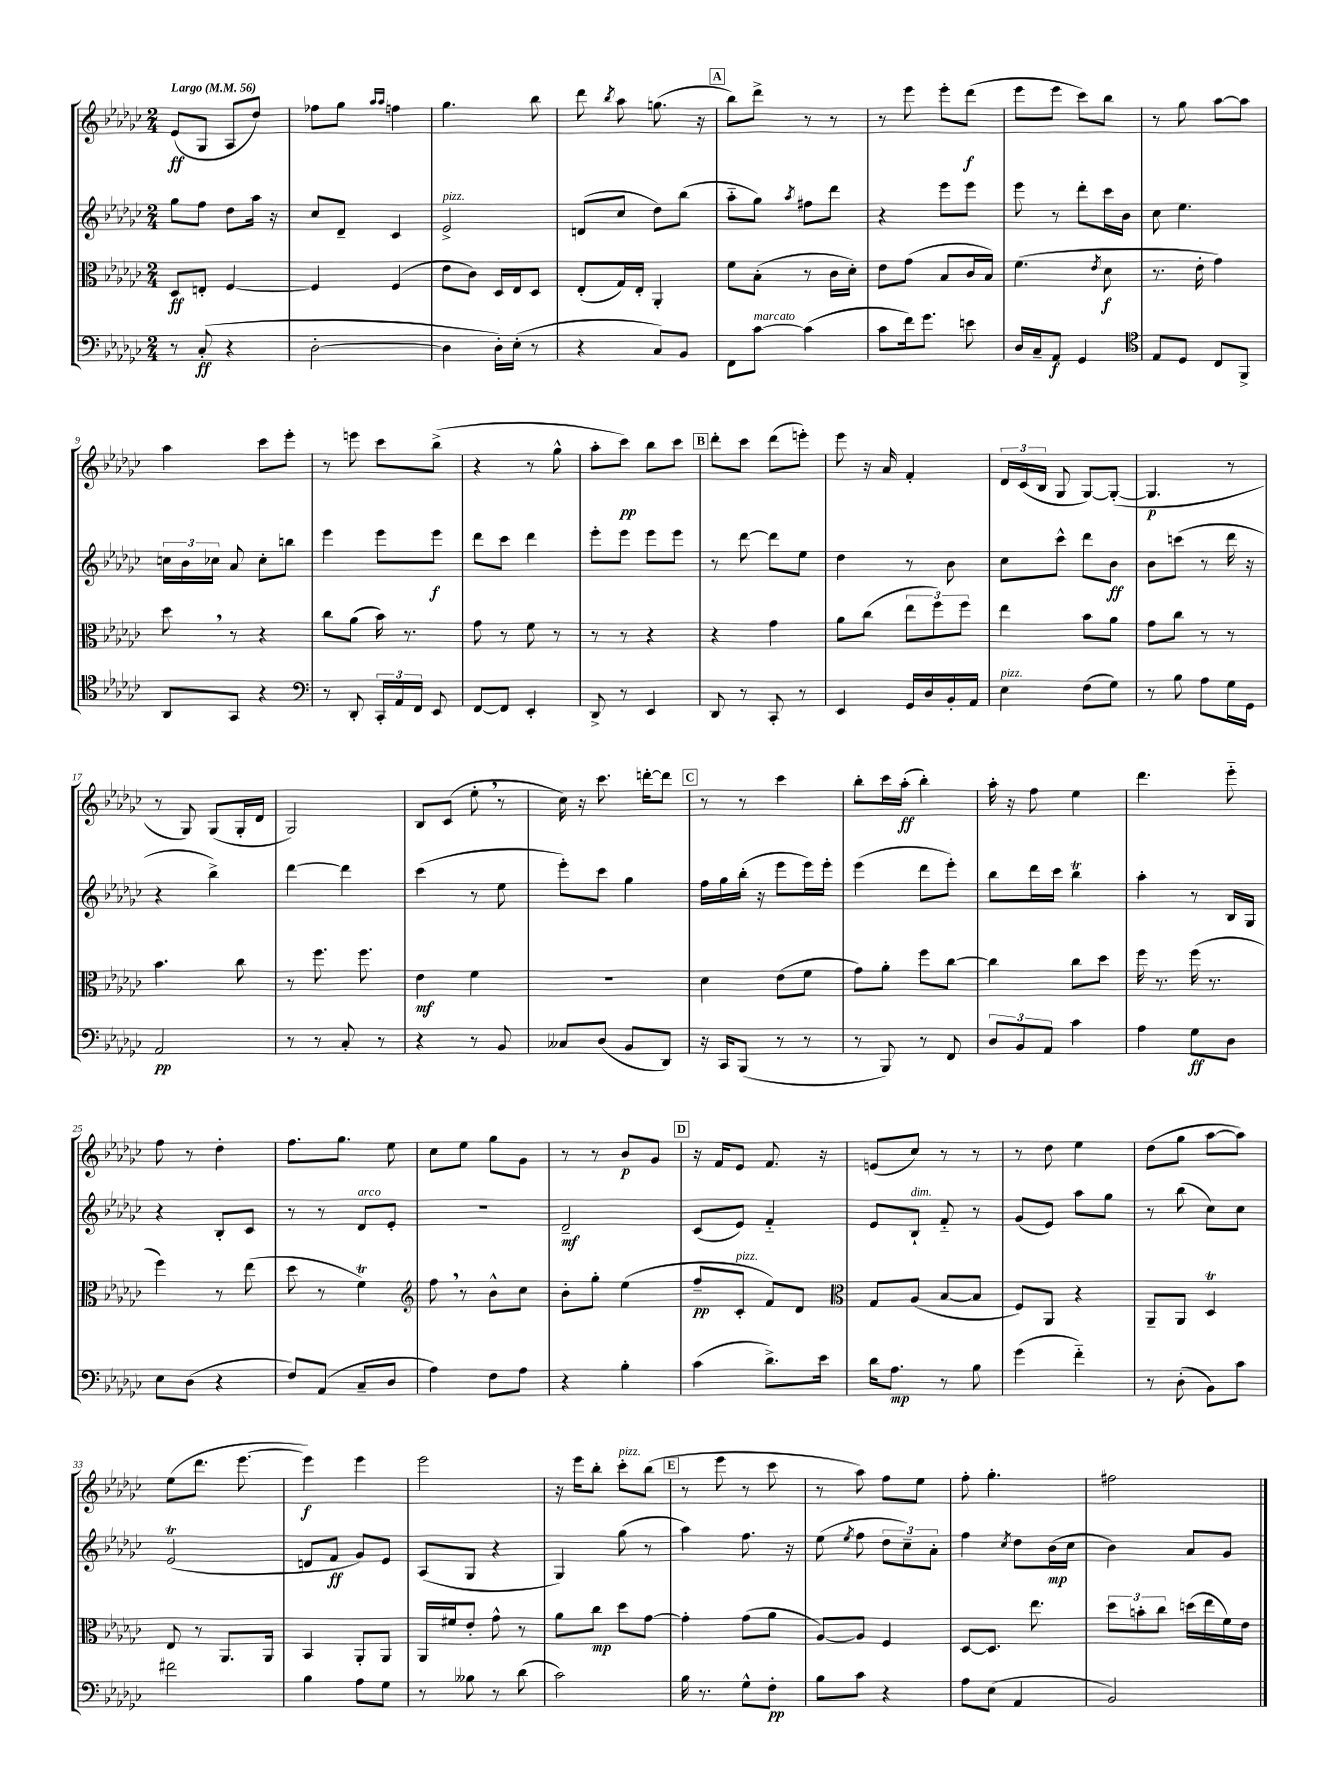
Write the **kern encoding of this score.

**kern	**kern	**kern	**kern
*staff4	*staff3	*staff2	*staff1
*clefF4	*clefC3	*clefG2	*clefG2
*k[b-e-a-d-g-c-]	*k[b-e-a-d-g-c-]	*k[b-e-a-d-g-c-]	*k[b-e-a-d-g-c-]
*M2/4	*M2/4	*M2/4	*M2/4
*MM56	*MM56	*MM56	*MM56
8r	8D-	8gg-	(8e-
(8C-'	8E'	8ff	8G-
4r	[4F	8dd-	8A-
.	.	16aa-	8dd-)
.	.	16r	.
=	=	=	=
[2D-'	4F]	8cc-	8ff-
.	.	8d-~	8gg-
.	.	.	16qqaa-
.	.	.	16qqaa-
.	(4F	4c-	4ff
=	=	=	=
4D-]	8e-	2e-^	4.gg-
.	8c-)	.	.
16D-')	16D-	.	.
(16E-'	16E-	.	.
8r	8D-	.	8bb-
=	=	=	=
4r	(8E-'	(8d	8ddd-
.	.	.	8qbb-
.	16G-)	8cc-	8aa-
.	16E-'	.	.
8C-)	4AA-'	8dd-)	(8.gg
8BB-	.	(8bb-	.
.	.	.	16r
=	=	=	=
8FF	8f	8aa-'~	8bb-)
[8c-	(8B-'	8gg-)	8ddd-^
.	.	8qaa-	.
(4c-]	8r	8ff#	8r
.	16c-	8ddd-	8r
.	16d-')	.	.
=	=	=	=
8c-	8e-	4r	8r
16f)	(8g-	.	8eee-
8.g-	.	.	.
.	8B-	8eee-	8eee-'
8e	16c-	8eee-	(8ddd-
.	16B-)	.	.
=	=	=	=
16D-	(4.f	8eee-	8eee-
16C-~	.	.	.
8AA-	.	8r	8eee-
4GG-	.	8ddd-'	8ccc-)
.	8qe-	.	.
.	8d-	16ccc-	8bb-
.	.	16b-	.
=	=	=	=
*clefC4	*	*	*
8E-	8.r	8cc-	8r
8D-	.	4.ee-	8gg-
.	16e-'	.	.
8C-	4g-)	.	[8aa-
8FF^	.	.	8aa-]
=	=	=	=
8AA-	8dd-	24cc	4aa-
.	.	24b-	.
.	.	24cc-	.
8GG-	8r	8a-	.
4r	4r	8cc-'	8ccc-
.	.	8bb	8eee-'
=	=	=	=
*clefF4	*	*	*
8r	8cc-	4eee-	8r
8DD-'	(8a-	.	8eee
24CC-'	16b-)	8eee-	8ccc-
24AA-	.	.	.
.	8.r	.	.
24FF	.	.	.
8EE-	.	8eee-	(8bb-^
=	=	=	=
[8FF	8g-	8ddd-	4r
8FF]	8r	8ccc-	.
4EE-'	8f	4ddd-	8r
.	8r	.	8gg-^^
=	=	=	=
8DD-^	8r	8eee-'	8aa-'
8r	8r	8eee-	8ccc-)
4EE-	4r	8eee-	8bb-
.	.	8eee-	8ccc-
=	=	=	=
8DD-	4r	8r	8ddd-'
8r	.	[8ddd-	8ccc-
8CC-'	4g-	8ddd-]	(8ddd-
8r	.	8ee-	8eee')
=	=	=	=
4EE-	8a-	4dd-	8eee-
.	(8cc-	.	16r
.	.	.	16a-
16GG-	12ee-	8r	4f'
16D-	.	.	.
.	12ff)	.	.
16BB-'	.	8b-	.
.	12ff	.	.
16AA-	.	.	.
=	=	=	=
4E-	4ee-	8cc-	24d-
.	.	.	(24c-
.	.	.	24B-
.	.	8ccc-^^	8G-
(8F	8b-	8ddd-	[8G-)
8G-)	8a-	8b-	(8G-'_
=	=	=	=
8r	8g-	8b-	4.G-]
8B-	8cc-	(8ccc	.
8A-	8r	8r	.
16G-	8r	16ddd-	8r
16GG-	.	16r	.
=	=	=	=
2AA-	4.b-	4r	8r
.	.	.	8G-)
.	.	4bb-^)	(8G-
.	8cc-	.	16G-'
.	.	.	16d-
=	=	=	=
8r	8r	[4ddd-	2G-)
8r	8.ff	.	.
8C-'	.	4ddd-]	.
.	8.ff	.	.
8r	.	.	.
=	=	=	=
4r	4e-	(4ccc-	8B-
.	.	.	(8c-
8r	4f	8r	8ee-'
8BB-	.	8ee-	8r
=	=	=	=
8C--	2r	8eee-')	16cc-)
.	.	.	16r
(8D-	.	8ccc-	8.ccc-
8BB-	.	4gg-	.
.	.	.	[16ddd'
8DD-)	.	.	8ddd]
=	=	=	=
16r	4d-	16ff	8r
16CC-	.	16gg-	.
(8BBB-	.	(16bb-'	8r
.	.	16r	.
8r	(8e-	8eee-	4ccc-
8r	8f	16eee-)	.
.	.	16eee-'	.
=	=	=	=
8r	8g-)	(4eee-	8bb-'
8BBB-)	8a-'	.	16ccc-
.	.	.	(16aa-'
8r	8ff	8ddd-	4bb-')
8FF	[8cc-	8eee-')	.
=	=	=	=
12D-	4cc-]	8bb-	16aa-'
.	.	.	16r
12BB-	.	.	.
.	.	16ddd-	8ff
12AA-	.	.	.
.	.	16ccc-	.
4c-	8cc-	4bb-	4ee-
.	8dd-	.	.
=	=	=	=
4A-	16ff	4aa-'	4.ddd-
.	8.r	.	.
8G-	(16ff	8r	.
.	8.r	.	.
8D-	.	16B-	8eee-'~
.	.	16G-	.
=	=	=	=
8E-	4ff)	4r	8ff
(8D-	.	.	8r
4r	8r	8B-'	4dd-'
.	(8ee-	8c-	.
=	=	=	=
8F)	8dd-	8r	8.ff
(8AA-	8r	8r	.
.	.	.	8.gg-
8C-~	4f)	8d-	.
8D-	.	8e-'	8ee-
=	=	=	=
*	*clefG2	*	*
4A-)	8ff	2r	8cc-
.	8r	.	8ee-
8F	8b-^^	.	8gg-
8A-	8cc-	.	8g-
=	=	=	=
4r	8b-'	2d-~	8r
.	8gg-'	.	8r
4B-'	(4ee-	.	8b-
.	.	.	8g-
=	=	=	=
(4c-	8ff~	(8c-	16r
.	.	.	16f
.	8c-'	8e-)	8e-
8.d-^)	8f)	4f'~	8.f
.	8d-	.	.
16e-	.	.	16r
=	=	=	=
*	*clefC3	*	*
16d-	8G-	8e-	(8e
8.A-	.	.	.
.	(8A-	8B-`	8cc-)
8r	[8B-	8f'~	8r
8B-	8B-]	8r	8r
=	=	=	=
(4g-	8F)	(8g-	8r
.	8AA-	8e-)	8dd-
4f'~)	4r	8aa-	4ee-
.	.	8gg-	.
=	=	=	=
8r	8AA-~	8r	(8dd-
(8D-'	8AA-	(8bb-	8gg-
8BB-)	4D-	8cc-)	[8aa-
8c-	.	8cc-	8aa-])
=	=	=	=
2f#	8E-	(2e-	(8ee-
.	8r	.	8.ddd-
.	8.AA-	.	.
.	.	.	[8.eee-
.	16AA-	.	.
=	=	=	=
4B-	4BB-	8d	4eee-])
.	.	8f	.
8A-	8AA-'	8g-)	4eee-
8G-	8AA-	8e-	.
=	=	=	=
8r	16AA-	(8A-	2eee-
.	16f#	.	.
8B--	8e-'	8G-	.
8r	8g-^^	4r	.
(8d-	8r	.	.
=	=	=	=
2c-)	8a-	4G-)	16r
.	.	.	16eee-
.	8cc-	.	8bb-'
.	8dd-	(8gg-	8ccc-'
.	[8g-	8r	(8bb-
=	=	=	=
16B-	4g-']	4aa-)	8r
8.r	.	.	.
.	.	.	8eee-
8G-^^	(8g-	8.ff	8r
8F'	8a-	.	8ccc-
.	.	16r	.
=	=	=	=
8B-	[8A-)	(8ee-	8r
.	.	8qee-	.
8c-	8A-]	8ff	8aa-)
4r	4F	12dd-	8ff
.	.	12cc-~)	.
.	.	.	8ee-
.	.	12a-'	.
=	=	=	=
8A-	[8D-	4ff	8ff'
(8E-	8.D-]	.	4.gg-'
.	.	8qcc-	.
4AA-	.	8dd-	.
.	8.ee-	.	.
.	.	(16b-	.
.	.	16cc-	.
=	=	=	=
2BB-)	12dd-	4b-)	2ff#
.	12b'	.	.
.	12cc-	.	.
.	(16dd	8a-	.
.	16ee-	.	.
.	16f)	8g-	.
.	16e-	.	.
==	==	==	==
*-	*-	*-	*-
